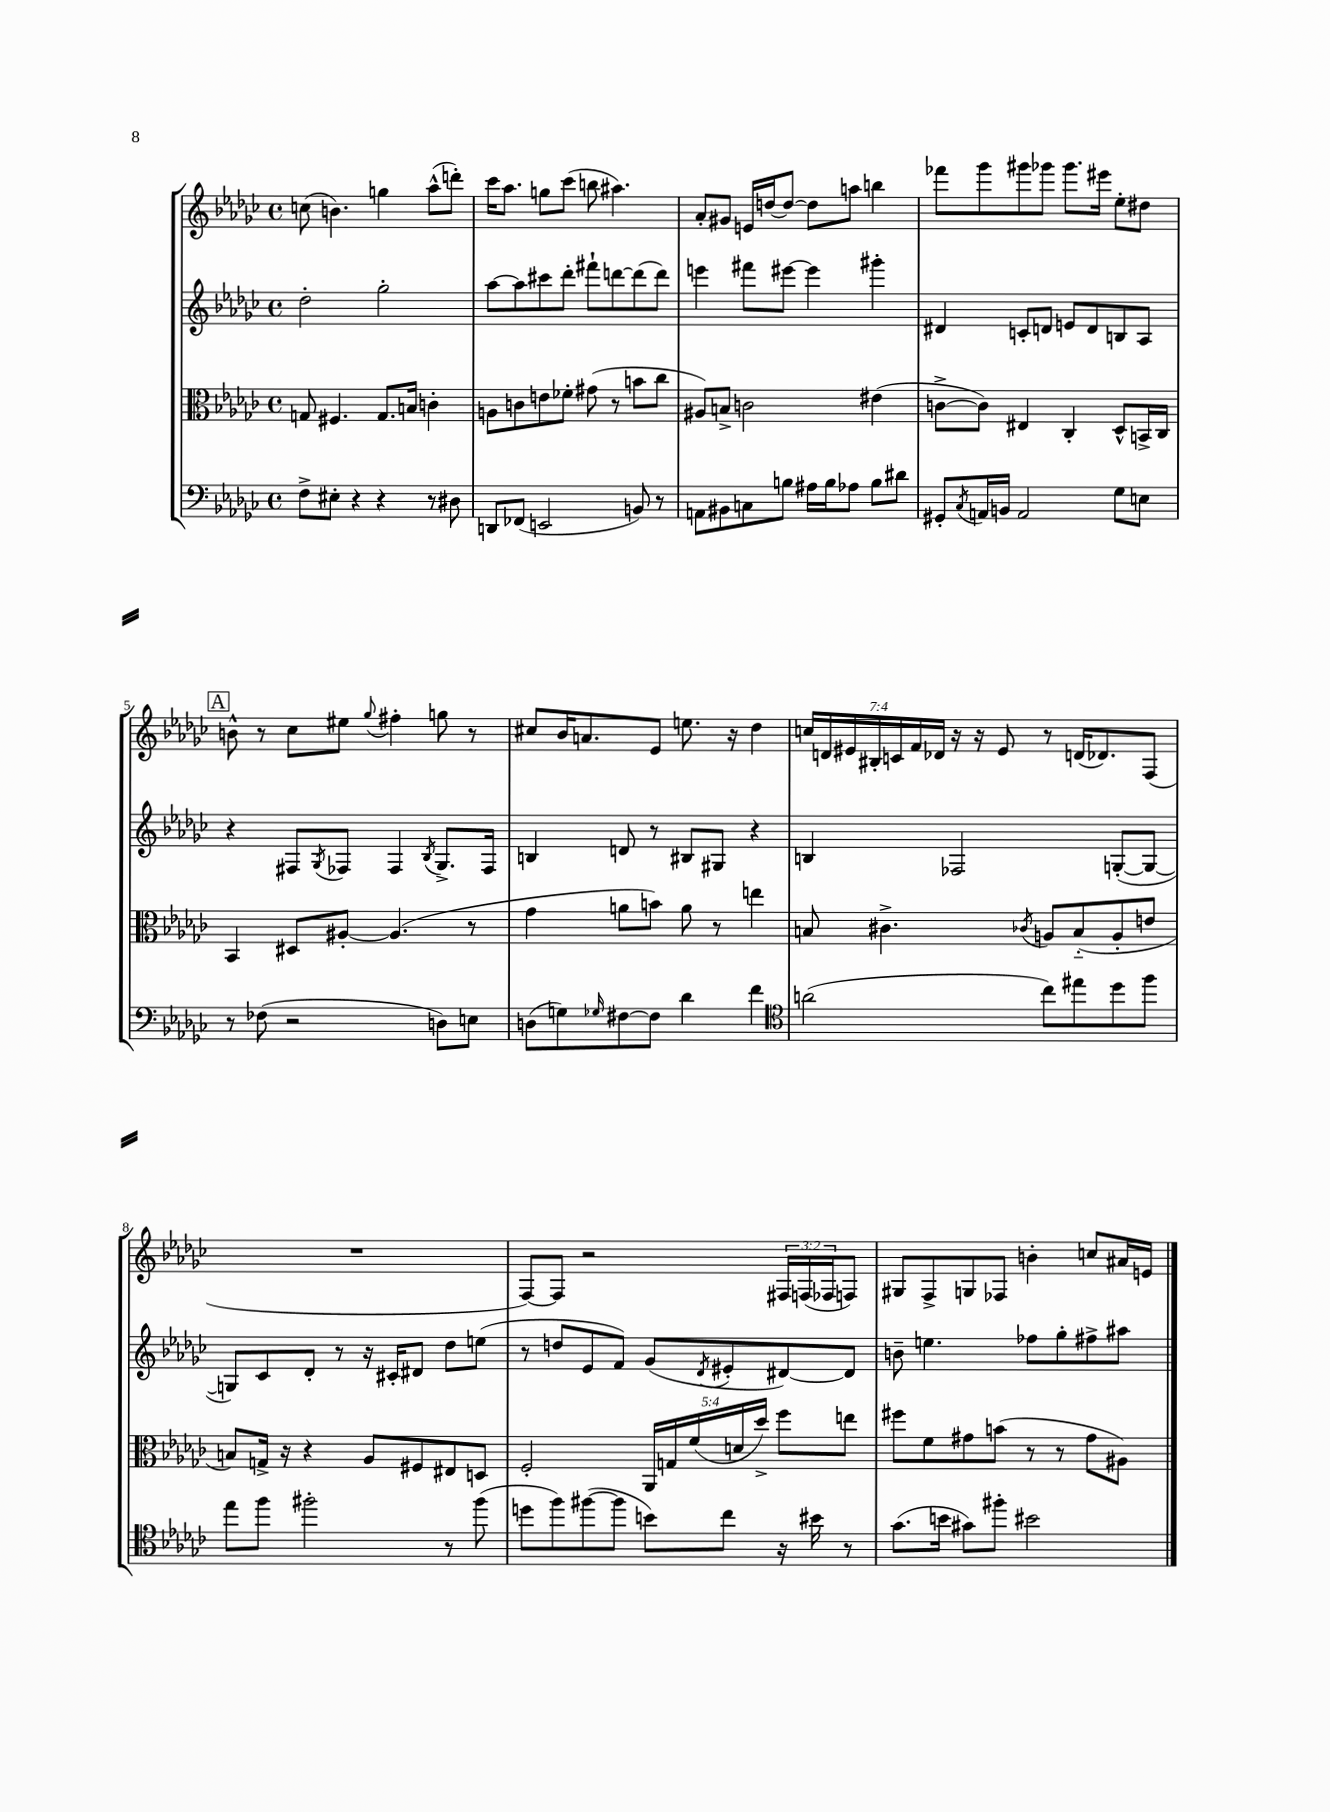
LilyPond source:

<<
\new StaffGroup <<
\new Staff = "s0" {
    \clef treble \key ges \major \defaultTimeSignature \time 4/4 \override Staff.TupletNumber.text = #tuplet-number::calc-fraction-text
    c''8( b'4.) g''4 aes''8-^( d'''8-.) |
    ces'''16 aes''8. g''8 ces'''8( b''8 ais''4.) |
    aes'8-. gis'8 e'16 d''16~ d''8~ d''8 a''8 b''4 |
    fes'''8 ges'''8 gis'''8 ges'''8 ges'''8. eis'''16 ees''8-. dis''8 |
    \mark \markup { \box "A" } b'8-^ r8 ces''8 eis''8 \appoggiatura { ges''8 } fis''4-. g''8 r8 |
    cis''8 bes'16 a'8. ees'8 e''8. r16 des''4 |
    \tuplet 7/4 { c''16 d'16 eis'16 bis16-. c'16 f'16 des'16 } r16 r16 eis'8 r8 d'16( des'8.) f8( |
    R1 |
    f8~) f8 r2 \tuplet 3/2 { fis16 f16( fes16 } f8) |
    gis8 f8-> g8 fes8 b'4-. c''8 ais'16 e'16 \bar "|." |
}
\new Staff = "s1" {
    \clef treble \key ges \major \defaultTimeSignature \time 4/4
    des''2-. ges''2-. |
    aes''8~ aes''8 cis'''8 des'''8-. fis'''8-! d'''8~ d'''8( d'''8) |
    e'''4 fis'''8 eis'''8~ eis'''4 gis'''4-. |
    dis'4 c'8-. d'8 e'8 d'8 b8 aes8 |
    \mark \markup { \box "A" } r4 fis8 \acciaccatura { ges8 } fes8 fes4 \acciaccatura { bes8 } ges8.-> fes16 |
    b4 d'8 r8 bis8 gis8 r4 |
    b4 fes2 g8~-.( g8~ |
    g8) ces'8 des'8-. r8 r16 cis'16-. dis'8 des''8 e''8( |
    r8 d''8 ees'8 f'8) ges'8( \acciaccatura { des'8 } eis'8-. dis'8~) dis'8 |
    b'8-- e''4. fes''8 ges''8-. fis''8-> ais''8 \bar "|." |
}
\new Staff = "s2" {
    \clef alto \key ges \major \defaultTimeSignature \time 4/4 \override Staff.TupletNumber.text = #tuplet-number::calc-fraction-text
    g8 fis4. g8. b16 c'4-. |
    a8 c'8 e'8 fes'8-. gis'8( r8 b'8 ces''8 |
    ais8) b8-> c'2 eis'4( |
    c'8~-> c'8) eis4 ces4-. des8-^ b,16-> ces16 |
    \mark \markup { \box "A" } bes,4 dis8 ais8~-. ais4.( r8 |
    ges'4 a'8 b'8) a'8 r8 e''4 |
    b8 cis'4.-> \acciaccatura { ces'8 } a8 b8-_( a8-. e'8 |
    b8) g16-> r16 r4 aes8 fis8 eis8 d8 |
    f2-. \tuplet 5/4 { aes,16 g16 f'16( d'16 des''16->) } f''8 e''8 |
    fis''8 f'8 gis'8 b'8( r8 r8 gis'8 ais8) \bar "|." |
}
\new Staff = "s3" {
    \clef bass \key ges \major \defaultTimeSignature \time 4/4
    f8-> eis8-. r4 r4 r8 dis8 |
    d,8 fes,8( e,2 b,8) r8 |
    a,8 bis,8 c8 b8 ais16 b16 aes8 b8 dis'8 |
    gis,8-. \acciaccatura { ces8 } a,16 b,16 a,2 ges8 e8 |
    \mark \markup { \box "A" } r8 fes8( r2 d8) e8 |
    d8( g8) \grace { ges16 } fis8~ fis8 des'4 f'4 |
    \clef tenor a'2( ces''8) eis''8 des''8 f''8 |
    ees''8 f''8 fis''2-. r8 fis''8( |
    d''8 f''8) fis''8~( fis''8 b'8) ces''8 r16 bis'16 r8 |
    ges'8.( b'16 gis'8) fis''8-. bis'2 \bar "|." |
}
>>
>>
